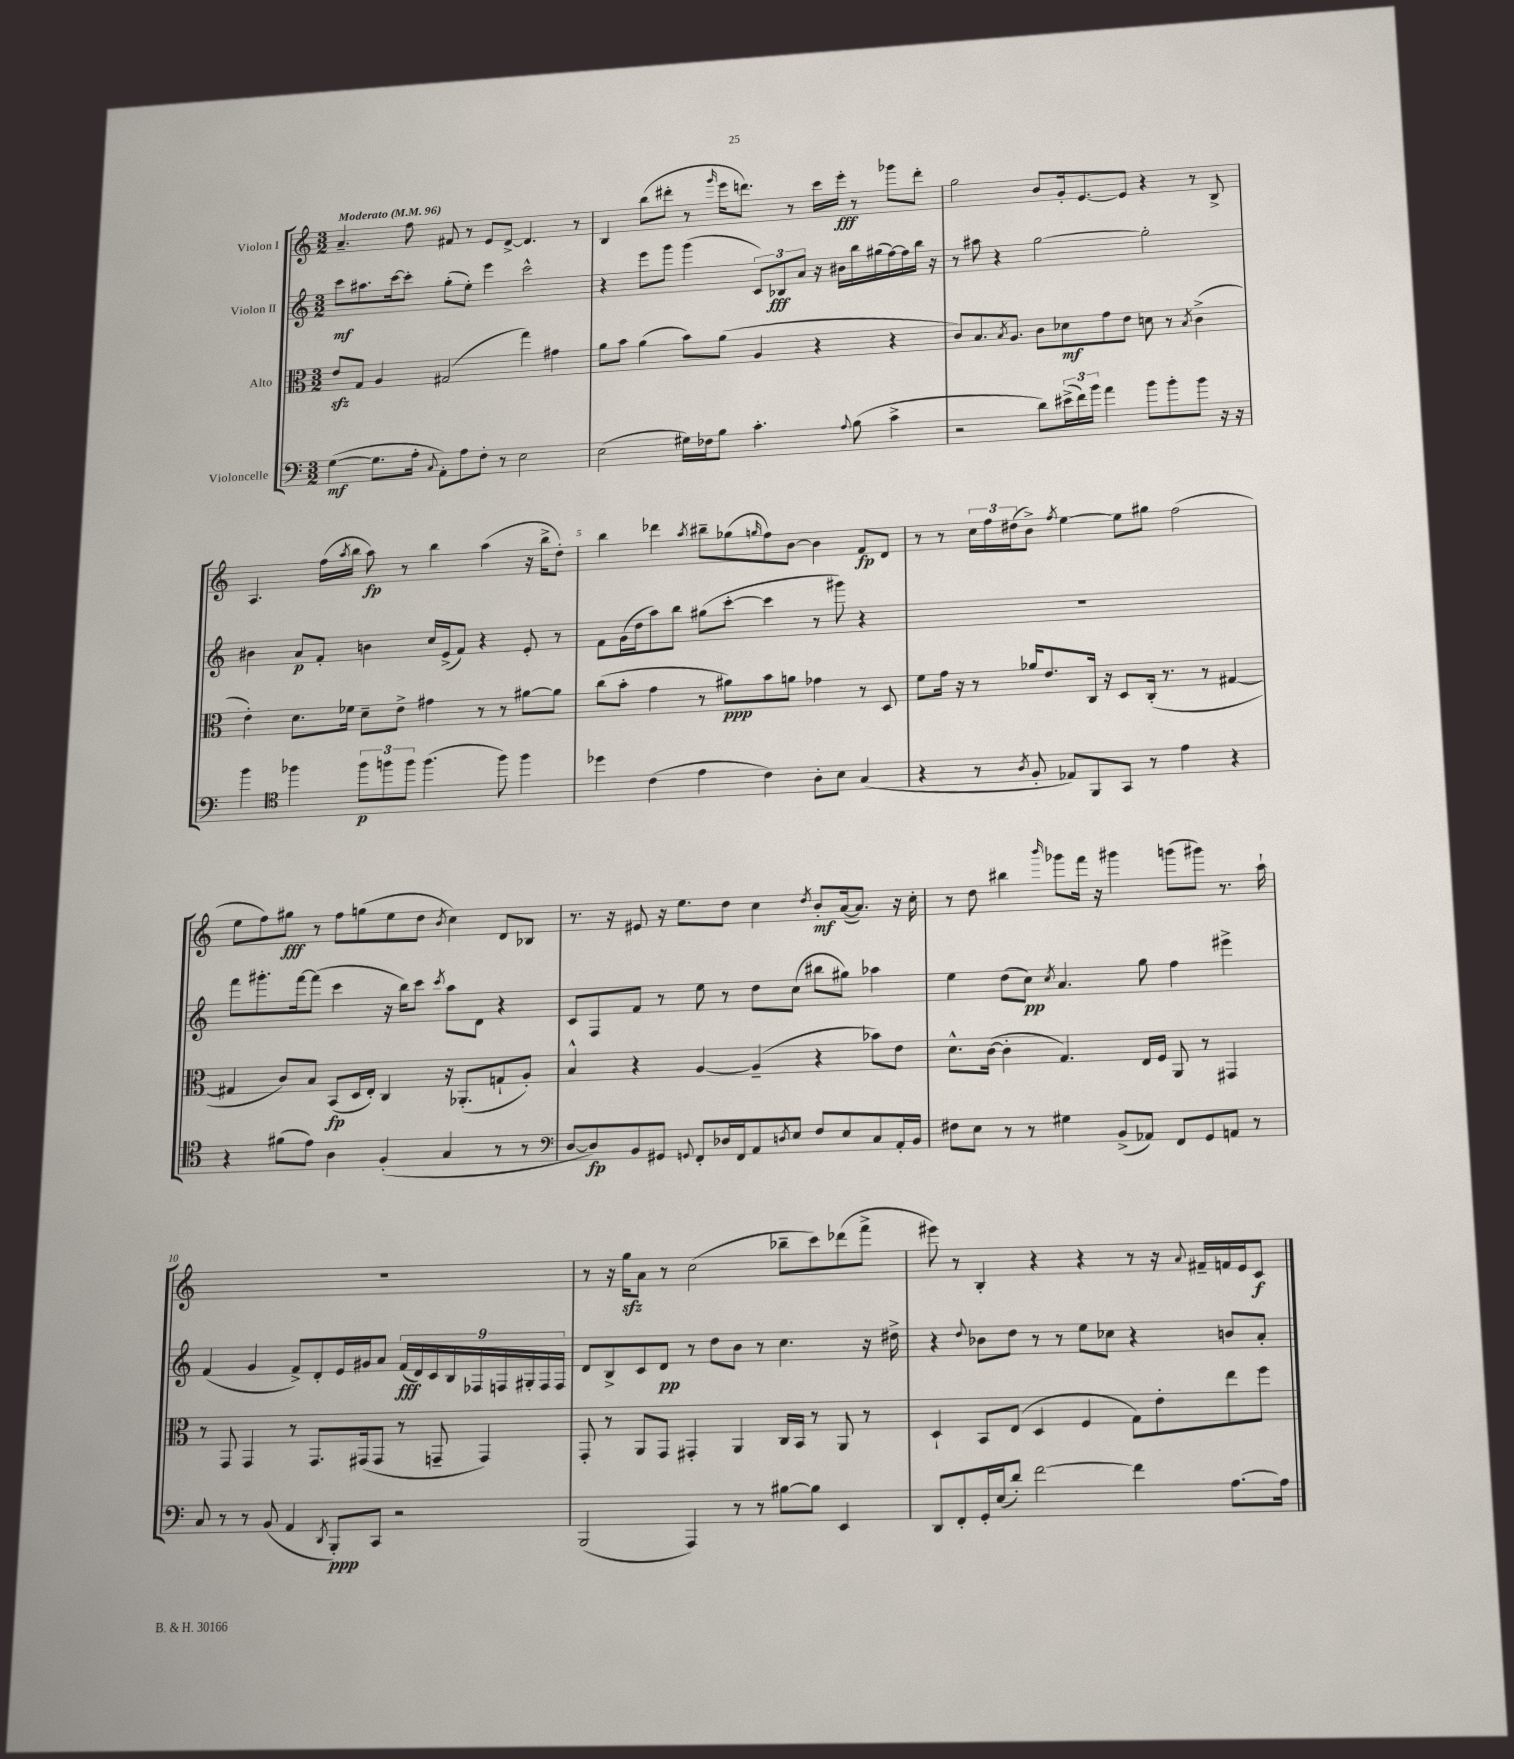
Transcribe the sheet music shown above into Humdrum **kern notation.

**kern	**dynam	**kern	**dynam	**kern	**dynam	**kern	**dynam
*part4	*part4	*part3	*part3	*part2	*part2	*part1	*part1
*staff4	*staff4	*staff3	*staff3	*staff2	*staff2	*staff1	*staff1
*I"Violoncelle	*	*I"Alto	*	*I"Violon II	*	*I"Violon I	*
*clefF4	*	*clefC3	*	*clefG2	*	*clefG2	*
*k[]	*	*k[]	*	*k[]	*	*k[]	*
*M3/2	*	*M3/2	*	*M3/2	*	*M3/2	*
*MM96	*	*MM96	*	*MM96	*	*MM96	*
=1	=1	=1	=1	=1	=1	=1	=1
!	!	!	!	!	!	!LO:TX:a:B:t=Moderato	!
([4G\	mf	8ezz/L	.	8ccc\L	mf	4.a~/	.
.	.	8G/J	.	8.aa#X\	.	.	.
8.G\L]	.	4A/	.	.	.	.	.
.	.	.	.	[16ccc\k	.	.	.
.	.	.	.	8ccc'\J]	.	8ff\	.
16A'\Jk	.	.	.	.	.	.	.
8qqC/	.	.	.	.	.	.	.
8AA'\L)	.	(2G#X/	.	(8gg'\L	.	8f#X/	.
8A\	.	.	.	8ee'\J)	.	8r	.
8F'\J	.	.	.	4eee\	.	8e/L	.
8r	.	.	.	.	.	[8d^/J	.
2E\	.	4gg\)	.	2ccc^^\	.	4.d/]	.
.	.	4g#X\	.	.	.	.	.
.	.	.	.	.	.	8r	.
=2	=2	=2	=2	=2	=2	=2	=2
(2E\	.	8a\L	.	4r	.	4B/	.
.	.	8b\J	.	.	.	.	.
.	.	(4a\	.	8eee\L	.	(8bb\L	.
.	.	.	.	8ggg\J	.	8ddd#X'\J	.
16G#X\LL)	.	8b\L)	.	(4ggg\	.	8r	.
16F-X\J	.	.	.	.	.	.	.
.	.	.	.	.	.	16qqggg/	.
8B\J	.	(8a\J	.	.	.	16eee\KL	.
.	.	.	.	.	.	8.dddn\J)	.
4.c'\	.	4A/	.	12c/L)	.	.	.
.	.	.	.	12B-X/	fff	.	.
.	.	.	.	.	.	8r	.
.	.	.	.	12a/J	.	.	.
.	.	4r	.	16r	.	16ccc\LL	.
.	.	.	.	16b#X\LL	.	16eee'\JJ	fff
8qqA/	.	.	.	.	.	.	.
(8B\	.	.	.	16bb\	.	8r	.
.	.	.	.	(16gg#X\	.	.	.
4c^\	.	4r	.	[16ff\)	.	8ggg-X\L	.
.	.	.	.	16ff\]	.	.	.
.	.	.	.	16bb\JJ	.	8ddd'\J	.
.	.	.	.	16r	.	.	.
=3	=3	=3	=3	=3	=3	=3	=3
2r	.	8c/L)	.	8r	.	2gg\	.
.	.	8.B/	.	8aa#X\	.	.	.
.	.	.	.	4r	.	.	.
.	.	8qB/	.	.	.	.	.
.	.	8.A/J	.	.	.	.	.
8d\L)	.	8c\L	.	[2gg\	.	8b/L	.
(24e#X^\L	.	8d-X\	mf	.	.	16g'/k	.
24f\)	.	.	.	.	.	.	.
.	.	.	.	.	.	[8.e/	.
24b\JJ	.	.	.	.	.	.	.
4a\	.	8g\	.	.	.	.	.
.	.	8e\J	.	.	.	8e/J]	.
8b\L	.	8dn\	.	2gg'\]	.	4r	.
8b'\	.	8r	.	.	.	.	.
.	.	8qB/	.	.	.	.	.
8b\J	.	(4c^\	.	.	.	8r	.
16r	.	.	.	.	.	8B^/	.
16r	.	.	.	.	.	.	.
!!LO:LB:g=z
=4	=4	=4	=4	=4	=4	=4	=4
4b\	.	4e'\)	.	4b#X\	.	4.A/	.
*clefC4	*	*	*	*	*	*	*
4ff-X\	.	8.d\L	.	8a/L	p	.	.
.	.	.	.	8f'/J	.	(16ff\LL	.
.	.	.	.	.	.	8qaa/	.
.	.	16f-X\Jk	.	.	.	16bb\JJ	.
12ff-\L	p	8d~\L	.	4bn\	.	8aa\)	fp
12ffn\	.	.	.	.	.	.	.
.	.	8e^\J	.	.	.	8r	.
12ff\J	.	.	.	.	.	.	.
(4.ff\	.	4g#X\	.	16cc/LL	.	4bb\	.
.	.	.	.	(16e^/J	.	.	.
.	.	.	.	8f/J)	.	.	.
.	.	8r	.	4r	.	(4aa\	.
8ff\)	.	8r	.	.	.	.	.
4ff\	.	[8a#X\L	.	8e'/	.	16r	.
.	.	.	.	.	.	16bb^\KL	.
.	.	8a#\J]	.	8r	.	8dd'\J)	.
=5	=5	=5	=5	=5	=5	=5	=5
4dd-X\	.	(8cc\L	.	8f\L	.	4bb\	.
.	.	8b'\J	.	(16g\L	.	.	.
.	.	.	.	16dd\J	.	.	.
(4c\	.	4g\	.	8aa\)	.	4ddd-X\	.
.	.	.	.	8bb\J	.	.	.
.	.	.	.	.	.	8qaa/	.
4e\	.	8r	.	(8gg#X\L	.	8bb#X~\L	.
.	.	8a#X\L)	ppp	[8ccc'\J	.	(8gg-X\	.
.	.	.	.	.	.	16qqggn/	.
4c\)	.	8b\	.	4ccc\]	.	8ff\)	.
.	.	8an\J	.	.	.	[8b\J	.
8A'\L	.	4g-X\	.	8r	.	4b\]	.
8B\J	.	.	.	8ggg#X\)	.	.	.
(4G/	.	8r	.	4r	.	8f/L	fp
.	.	8D/	.	.	.	8d/J	.
=6	=6	=6	=6	=6	=6	=6	=6
4r	.	8f\L	.	1.r	.	8r	.
.	.	16g\Jk	.	.	.	8r	.
.	.	16r	.	.	.	.	.
8r	.	8r	.	.	.	24cc\LL	.
.	.	.	.	.	.	24ff\	.
.	.	.	.	.	.	(24dd#X\J	.
8qA/	.	.	.	.	.	.	.
8F'/	.	16a-X/KL	.	.	.	8b^\J)	.
.	.	8.e/	.	.	.	.	.
.	.	.	.	.	.	8qff/	.
8E-X/L)	.	.	.	.	.	[4ee\	.
8FF/	.	16C/Jk	.	.	.	.	.
.	.	16r	.	.	.	.	.
8GG/J	.	8D/L	.	.	.	8ee\L]	.
8r	.	(16C'/Jk	.	.	.	8gg#X\J	.
.	.	8.r	.	.	.	.	.
4e\	.	.	.	.	.	(2ff\	.
.	.	8r	.	.	.	.	.
4r	.	[4G#X/	.	.	.	.	.
!!LO:LB:g=z
=7	=7	=7	=7	=7	=7	=7	=7
4r	.	4G#X/]	.	8fff\L	.	8ee\L	.
.	.	.	.	8.ggg#X'\	.	8ff\)	.
(8f#X\L	.	8c/L)	.	.	.	8gg#X\J	fff
.	.	.	.	[16fff\k	.	.	.
8e\J)	.	8B/J	.	(8fff\J]	.	8r	.
4A\	.	(8BB/L	fp	4ccc\	.	8ff\L	.
.	.	16D/L	.	.	.	(8ggn\	.
.	.	16E'/JJ)	.	.	.	.	.
(4F'/	.	4C/	.	16r	.	8ee\	.
.	.	.	.	16bb\KL)	.	.	.
.	.	.	.	8ccc\J	.	8dd\J	.
.	.	.	.	8qccc/	.	8qb/	.
4G/	.	16r	.	8aa\L	.	4cc\)	.
.	.	(8.AA-X'/L	.	.	.	.	.
.	.	.	.	8d\J	.	.	.
8r	.	8Gn`/	.	4r	.	8d/L	.
8r	.	8A'/J)	.	.	.	8B-X/J	.
=8	=8	=8	=8	=8	=8	=8	=8
*clefF4	*	*	*	*	*	*	*
[8D/L	.	4B^^/	.	8c/L	.	8.r	.
8D/])	fp	.	.	8F/	.	.	.
.	.	.	.	.	.	16r	.
8BB/	.	4r	.	8f/J	.	8e#X/	.
8GG#X/J	.	.	.	8r	.	16r	.
.	.	.	.	.	.	8.ee\L	.
8qqGGn/	.	.	.	.	.	.	.
8FF'/L	.	[4A/	.	8ee\	.	.	.
16D-X/L	.	.	.	8r	.	8dd\J	.
16FF/J	.	.	.	.	.	.	.
8AA/	.	(4A~/]	.	8dd\L	.	4cc\	.
8qDn/	.	.	.	.	.	.	.
8E/J	.	.	.	(8cc\J	.	.	.
.	.	.	.	.	.	8qdd/	.
8F/L	.	4r	.	8bb#X\L	.	8b'/L	mf
8E/	.	.	.	8gg#X\J)	.	([16a/k	.
.	.	.	.	.	.	8.a/J])	.
8C/	.	8b-X\L)	.	4aa-X\	.	.	.
16AA'/L	.	8e\J	.	.	.	16r	.
16BB/JJ	.	.	.	.	.	16cc'\	.
=9	=9	=9	=9	=9	=9	=9	=9
8F#X\L	.	8.d^^\L	.	4ee\	.	8r	.
8E\J	.	.	.	.	.	8dd\	.
.	.	([16c\Jk	.	.	.	.	.
8r	.	4c'\]	.	(8dd\L	.	4bb#X\	.
8r	.	.	.	8cc\J)	pp	.	.
.	.	.	.	8qcc/	.	16qqbbb/	.
4G#X\	.	4.G/)	.	4.a/	.	8ggg-X\L	.
.	.	.	.	.	.	16fff\Jk	.
.	.	.	.	.	.	16r	.
(8BB^/L	.	.	.	.	.	4ggg#X\	.
8AA-X/J)	.	16E/LL	.	8gg\	.	.	.
.	.	16F/JJ	.	.	.	.	.
8FF/L	.	8AA/	.	4ff\	.	(8gggn\L	.
8GG/	.	8r	.	.	.	8ggg#X\J)	.
8AAn/J	.	4GG#X/	.	4eee#X^\	.	8.r	.
8r	.	.	.	.	.	.	.
.	.	.	.	.	.	16aa`\	.
!!LO:LB:g=z
=10	=10	=10	=10	=10	=10	=10	=10
8C/	.	8r	.	(4f/	.	1.r	.
8r	.	8GG/	.	.	.	.	.
8r	.	4GG/	.	4g/	.	.	.
(8BB/	.	.	.	.	.	.	.
4AA/	.	8r	.	8f^/L)	.	.	.
.	.	8.GG/L	.	8d'/	.	.	.
8qDD/	.	.	.	.	.	.	.
8BBB'/L)	ppp	.	.	16e/L	.	.	.
.	.	(16GG#X/k	.	16g#X/J	.	.	.
8CC/J	.	8GG#/J	.	8a/J	.	.	.
2r	.	8r	.	(18f/LL	fff	.	.
.	.	.	.	18d/)	.	.	.
.	.	.	.	18c/	.	.	.
.	.	8GGn~/	.	.	.	.	.
.	.	.	.	18B/	.	.	.
.	.	.	.	18F-X/	.	.	.
.	.	4GG/)	.	.	.	.	.
.	.	.	.	18Fn/	.	.	.
.	.	.	.	18G#X'/	.	.	.
.	.	.	.	18F/	.	.	.
.	.	.	.	18F/JJ	.	.	.
=11	=11	=11	=11	=11	=11	=11	=11
(2BBB/	.	8GG'/	.	8d/L	.	8r	.
.	.	8r	.	8B^/	.	16r	.
.	.	.	.	.	.	16ggzz\KL	.
.	.	8AA/L	.	8c/	.	8a\J	.
.	.	8GG/J	.	8d/J	pp	8r	.
4AAA/)	.	4GG#X'/	.	8r	.	(2cc\	.
.	.	.	.	8dd\L	.	.	.
8r	.	4AA/	.	8b\J	.	.	.
8r	.	.	.	8r	.	.	.
[8B#X\L	.	16C/LL	.	4.cc\	.	8bb-X~\L	.
.	.	16BB/JJ	.	.	.	.	.
8B#\J]	.	8r	.	.	.	8ccc\)	.
4EE/	.	8AA/	.	.	.	(8ddd-X\	.
.	.	8r	.	16r	.	8fff^\J	.
.	.	.	.	16dd#X^\	.	.	.
=12	=12	=12	=12	=12	=12	=12	=12
8DD/L	.	4D`/	.	4r	.	8eee#X\)	.
8FF'/	.	.	.	.	.	8r	.
.	.	.	.	8qqdd/	.	.	.
16GG'/L	.	8BB/L	.	8b-X\L	.	4B'/	.
(16E/J	.	.	.	.	.	.	.
8d'/J)	.	(8E/J	.	8dd\J	.	.	.
[2f\	.	4D/	.	8r	.	4r	.
.	.	.	.	8r	.	.	.
.	.	4F/	.	8ee\L	.	4r	.
.	.	.	.	8cc-X\J	.	.	.
4f\]	.	8G\L)	.	4r	.	8r	.
.	.	8e'\	.	.	.	16r	.
.	.	.	.	.	.	8qqa/	.
.	.	.	.	.	.	16f#X~/LL	.
[8.A\L	.	8ee\	.	8bn/L	.	16fn/	.
.	.	.	.	.	.	16e/J	.
.	.	8ff\J	.	8a'/J	.	8c/J	f
16A\Jk]	.	.	.	.	.	.	.
==	==	==	==	==	==	==	==
*-	*-	*-	*-	*-	*-	*-	*-
